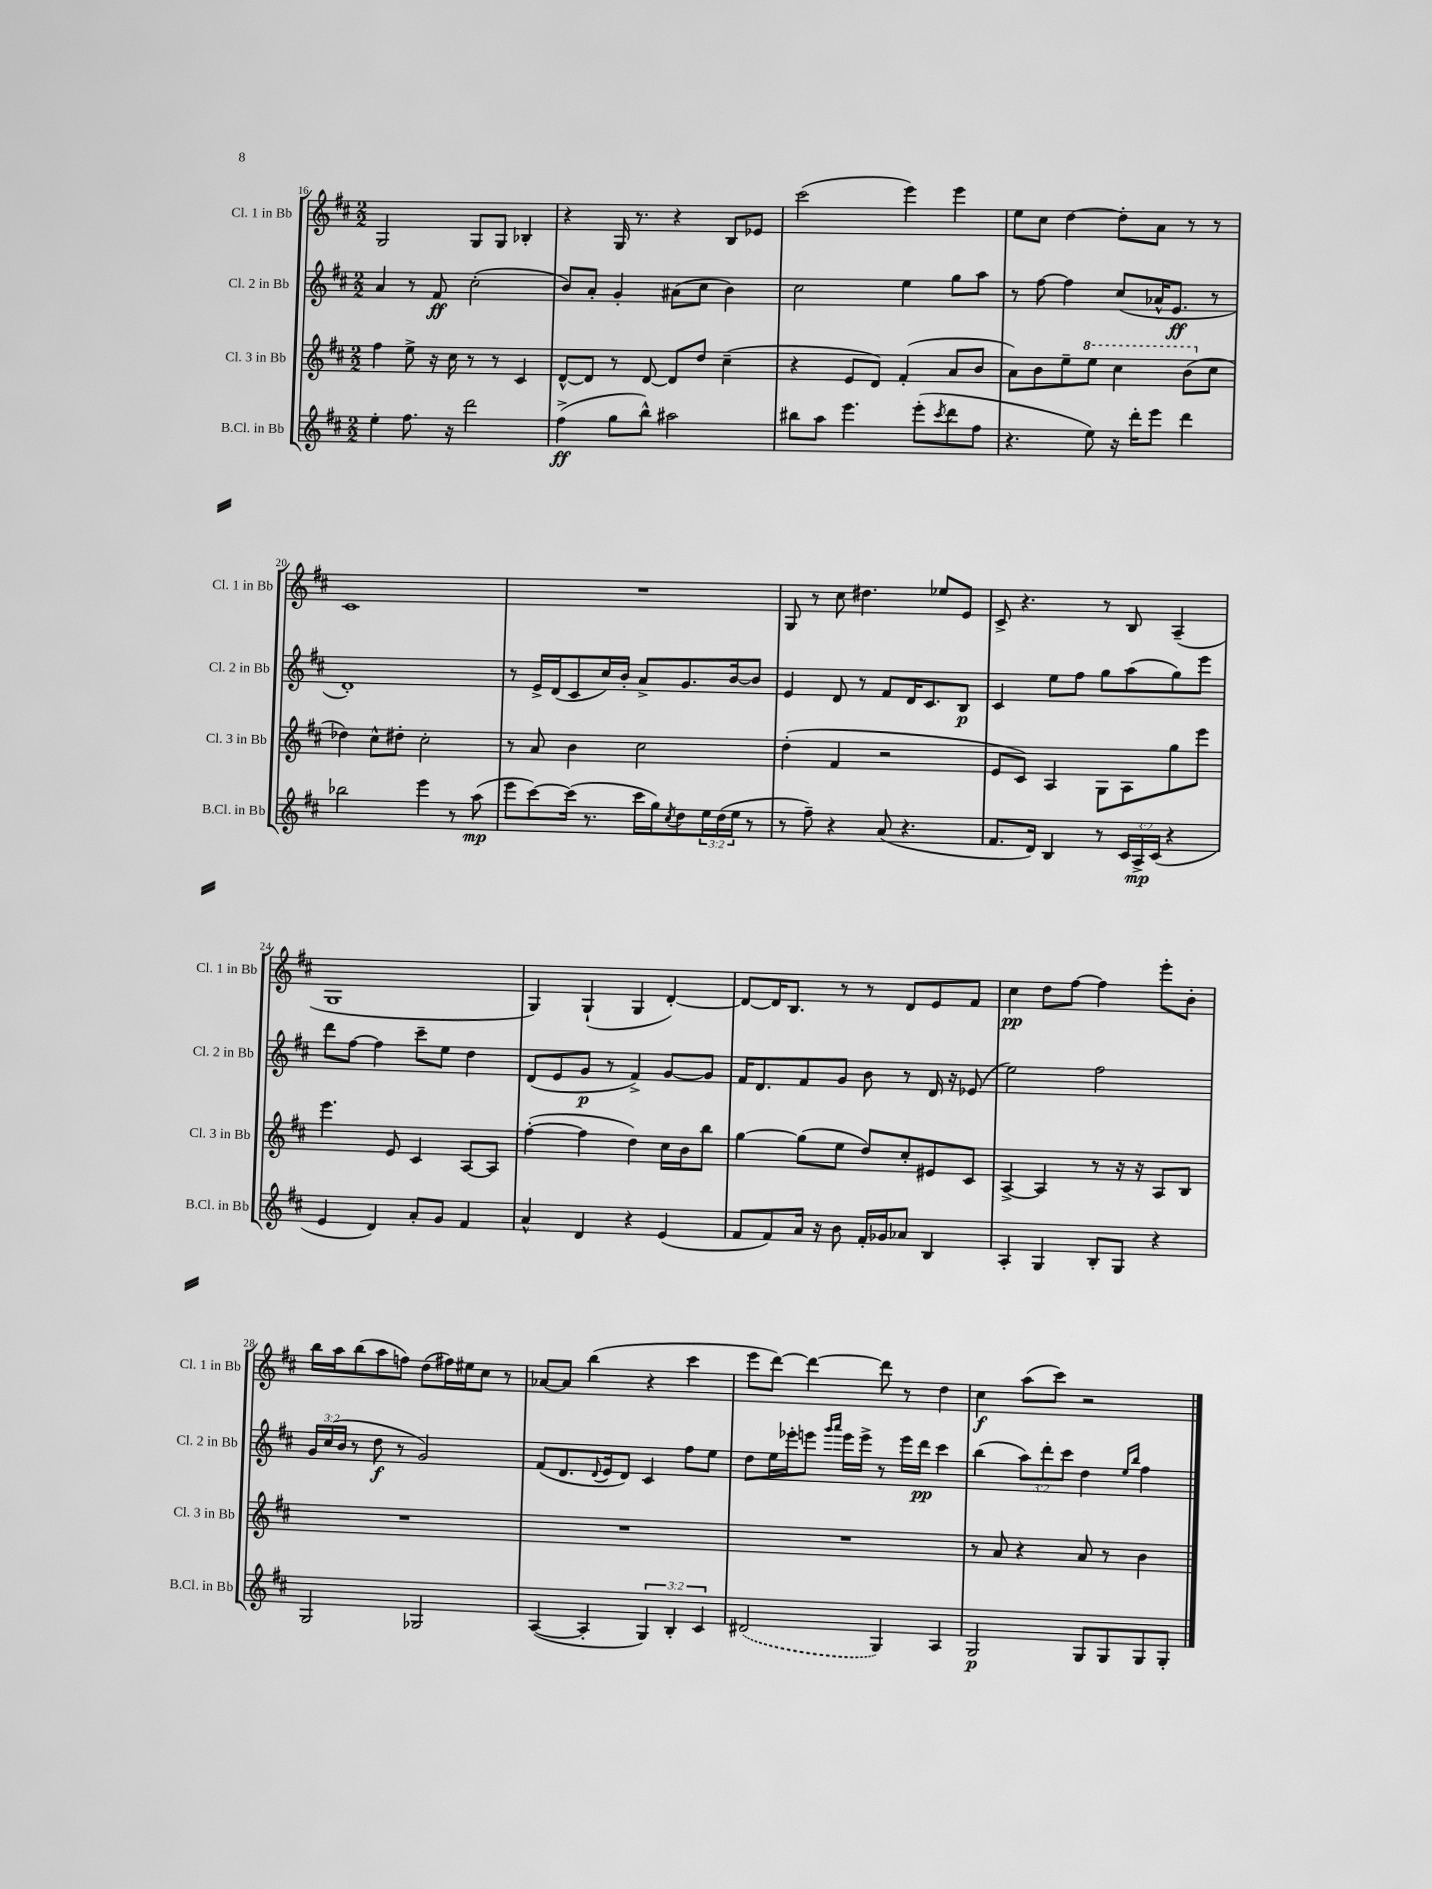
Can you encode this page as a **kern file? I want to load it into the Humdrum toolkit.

**kern	**dynam	**kern	**kern	**dynam	**kern	**dynam
*part4	*part4	*part3	*part2	*part2	*part1	*part1
*staff4	*staff4	*staff3	*staff2	*staff2	*staff1	*staff1
*I"B.Cl. in Bb	*	*I"Cl. 3 in Bb	*I"Cl. 2 in Bb	*	*I"Cl. 1 in Bb	*
*I'B.Cl. in Bb	*	*I'Cl. 3 in Bb	*I'Cl. 2 in Bb	*	*I'Cl. 1 in Bb	*
*clefG2	*	*clefG2	*clefG2	*	*clefG2	*
*k[f#c#]	*	*k[f#c#]	*k[f#c#]	*	*k[f#c#]	*
*M2/2	*	*M2/2	*M2/2	*	*M2/2	*
=16	=16	=16	=16	=16	=16	=16
4ee'\	.	4ff#\	4a/	.	2G/	.
8.ff#\	.	8ee^\	8r	.	.	.
.	.	16r	8f#/	ff	.	.
16r	.	16cc#\	.	.	.	.
2ddd\	.	8r	(2cc#'\	.	8G/L	.
.	.	8r	.	.	8G/J	.
.	.	4c#/	.	.	4B-X'/	.
=17	=17	=17	=17	=17	=17	=17
(4ff#^\	ff	[8d^^/L	8b/L)	.	4r	.
.	.	8d/J]	8a'/J	.	.	.
8gg\L	.	8r	4g'/	.	16G/	.
.	.	.	.	.	8.r	.
8bb^^\J)	.	[8d/	.	.	.	.
2aa#X\	.	8d/L]	(8a#X\L	.	4r	.
.	.	8dd/J	8cc#\J	.	.	.
.	.	(4cc#~\	4b\)	.	8B/L	.
.	.	.	.	.	8e-X/J	.
=18	=18	=18	=18	=18	=18	=18
8bb#X\L	.	4r	2cc#\	.	(2ccc#\	.
8aa\J	.	.	.	.	.	.
4.eee\	.	8e/L	.	.	.	.
.	.	8d/J)	.	.	.	.
.	.	(4f#'/	4ee\	.	4eee\)	.
(8eee'\L	.	.	.	.	.	.
8qccc#/	.	.	.	.	.	.
8ddd\	.	8a/L	8gg\L	.	4eee\	.
8ff#\J	.	8b/J	8aa\J	.	.	.
=19	=19	=19	=19	=19	=19	=19
4.r	.	8a\L)	8r	.	8ee\L	.
.	.	8b\	[8ff#\	.	8cc#\J	.
.	.	8ee~\	4ff#\]	.	[4dd\	.
*	*	*8va	*	*	*	*
8ee\)	.	8eee\J	.	.	.	.
16r	.	4ccc#\	(8cc#/L	.	8dd'\L]	.
16ddd'\KL	.	.	.	.	.	.
8eee\J	.	.	16a-X^^/K	.	8a\J	.
.	.	.	8.e/J	ff	.	.
4ddd\	.	(8bb\L	.	.	8r	.
*	*	*X8va	*	*	*	*
.	.	8cc#\J	8r	.	8r	.
!!LO:LB:g=z
=20	=20	=20	=20	=20	=20	=20
2bb-X\	.	4dd-X\)	1d')	.	1c#	.
.	.	8cc#^^\L	.	.	.	.
.	.	8dd#X'\J	.	.	.	.
4eee\	.	2cc#'\	.	.	.	.
8r	.	.	.	.	.	.
(8aa\	mp	.	.	.	.	.
=21	=21	=21	=21	=21	=21	=21
8eee\L	.	8r	8r	.	1r	.
[8ccc#\)	.	8a/	16e^/LL	.	.	.
.	.	.	(16d/J	.	.	.
(16ccc#\Jk]	.	4b\	8c#/	.	.	.
8.r	.	.	.	.	.	.
.	.	.	16cc#/L)	.	.	.
.	.	.	16b'/JJ	.	.	.
16ccc#\LL	.	2cc#\	8a^/L	.	.	.
16gg\J)	.	.	.	.	.	.
8qcc#/	.	.	.	.	.	.
8dd\	.	.	8.g/	.	.	.
24ee\L	.	.	.	.	.	.
(24dd\	.	.	.	.	.	.
.	.	.	[16b/k	.	.	.
24ee\JJ	.	.	.	.	.	.
8r	.	.	8b/J]	.	.	.
=22	=22	=22	=22	=22	=22	=22
8r	.	(4dd'\	4e/	.	8G/	.
8ff#~\)	.	.	.	.	8r	.
4r	.	4f#/	8d/	.	8cc#\	.
.	.	.	8r	.	4.dd#X\	.
(8a/	.	2r	8f#/L	.	.	.
4.r	.	.	16d/K	.	.	.
.	.	.	8.c#/	.	.	.
.	.	.	.	.	8ee-X/L	.
.	.	.	8B/J	p	8e/J	.
=23	=23	=23	=23	=23	=23	=23
8.f#/L	.	8e/L	4c#/	.	8c#^/	.
.	.	8c#/J)	.	.	4.r	.
16d/Jk)	.	.	.	.	.	.
4B/	.	4A/	8ee\L	.	.	.
.	.	.	8ff#\J	.	.	.
8r	.	8G\L	8gg\L	.	8r	.
24c#/LL	.	8A\	(8aa\	.	8B/	.
24A^/	mp	.	.	.	.	.
(24c#/JJ	.	.	.	.	.	.
4r	.	8gg\	8gg\)	.	(4A~/	.
.	.	8eee\J	8eee\J	.	.	.
!!LO:LB:g=z
=24	=24	=24	=24	=24	=24	=24
4e/	.	4.eee\	8ddd\L	.	1G	.
.	.	.	[8ff#\J	.	.	.
4d/)	.	.	4ff#\]	.	.	.
.	.	8e/	.	.	.	.
8a'/L	.	4c#/	8ccc#~\L	.	.	.
8g/J	.	.	8ee\J	.	.	.
4f#/	.	[8A/L	4dd\	.	.	.
.	.	8A/J]	.	.	.	.
=25	=25	=25	=25	=25	=25	=25
4a^^/	.	([4ff#'\	(8d/L	.	4G/)	.
.	.	.	8e/	.	.	.
4d/	.	4ff#\]	8g/J	p	(4G`/	.
.	.	.	8r	.	.	.
4r	.	4dd\)	4f#^/)	.	4G/	.
(4e/	.	16cc#\LL	[8g/L	.	[4d'/)	.
.	.	16b\J	.	.	.	.
.	.	8bb\J	8g/J]	.	.	.
=26	=26	=26	=26	=26	=26	=26
8f#/L	.	[4gg\	16f#/KL	.	8d/L_	.
.	.	.	8.d/	.	.	.
8f#/)	.	.	.	.	16d/K]	.
.	.	.	.	.	8.B/J	.
16a/Jk	.	(8gg\L]	8f#/	.	.	.
16r	.	.	.	.	.	.
8b\	.	8ee\J	8g/J	.	8r	.
16f#'/LL	.	8dd/L)	8b\	.	8r	.
16g-X/J	.	.	.	.	.	.
8a-X/J	.	8cc#'/	8r	.	8d/L	.
4B/	.	8e#X/	16d/	.	8e/	.
.	.	.	16r	.	.	.
.	.	8c#/J	(8e-X/	.	8f#/J	.
=27	=27	=27	=27	=27	=27	=27
4A'/	.	[4A^/	2ee\)	.	4cc#\	pp
4G/	.	4A/]	.	.	8dd\L	.
.	.	.	.	.	[8ff#\J	.
8B'/L	.	8r	2ff#\	.	4ff#\]	.
8G/J	.	16r	.	.	.	.
.	.	16r	.	.	.	.
4r	.	8A/L	.	.	8eee'\L	.
.	.	8B/J	.	.	8b'\J	.
!!LO:LB:g=z
=28	=28	=28	=28	=28	=28	=28
2G/	.	1r	24g/LL	.	16bb\LL	.
.	.	.	(24cc#/	.	.	.
.	.	.	.	.	16aa\J	.
.	.	.	24b/JJ	.	.	.
.	.	.	8r	.	(8bb\	.
.	.	.	8dd\	f	8aa\	.
.	.	.	8r	.	8ffn\J)	.
2G-X/	.	.	2g/)	.	(8dd\L	.
.	.	.	.	.	16ff#X\L)	.
.	.	.	.	.	16ee#X\J	.
.	.	.	.	.	8cc#\J	.
.	.	.	.	.	8r	.
=29	=29	=29	=29	=29	=29	=29
([4A/	.	1r	(8f#/L	.	[8a-X/L	.
.	.	.	8.d/	.	8a-/J]	.
4A'/]	.	.	.	.	(4bb\	.
.	.	.	8qqd/	.	.	.
.	.	.	16e/k	.	.	.
.	.	.	8d/J)	.	.	.
6G/)	.	.	4c#/	.	4r	.
6B'/	.	.	.	.	.	.
.	.	.	8ff#\L	.	4ccc#\	.
6c#/	.	.	.	.	.	.
.	.	.	8ee\J	.	.	.
=30	=30	=30	=30	=30	=30	=30
(2d#X/	.	1r	8dd\L	.	8eee\L	.
.	.	.	16ee\L	.	[8ddd\J)	.
.	.	.	16eee-X'\J	.	.	.
.	.	.	8eeen\J	.	4ddd\_	.
.	.	.	16qqggg/LL	.	.	.
.	.	.	16qqaaa/JJ	.	.	.
.	.	.	16eee\LL	.	.	.
.	.	.	16eee^\JJ	.	.	.
4G/)	.	.	8r	.	8ddd\]	.
.	.	.	16eee\LL	.	8r	.
.	.	.	16ddd\JJ	pp	.	.
4A/	.	.	4ccc#\	.	4dd\	.
=31	=31	=31	=31	=31	=31	=31
2G/	p	8r	(4bb\	.	4cc#\	f
.	.	8a/	.	.	.	.
.	.	4r	12aa\L)	.	(8aa\L	.
.	.	.	12ddd'\	.	.	.
.	.	.	.	.	8ccc#\J)	.
.	.	.	12ccc#\J	.	.	.
8G/L	.	8a/	4dd\	.	2r	.
8G/	.	8r	.	.	.	.
.	.	.	16qqee/LL	.	.	.
.	.	.	16qqbb/JJ	.	.	.
8G/	.	4b\	4ff#\	.	.	.
8G'/J	.	.	.	.	.	.
==	==	==	==	==	==	==
*-	*-	*-	*-	*-	*-	*-
